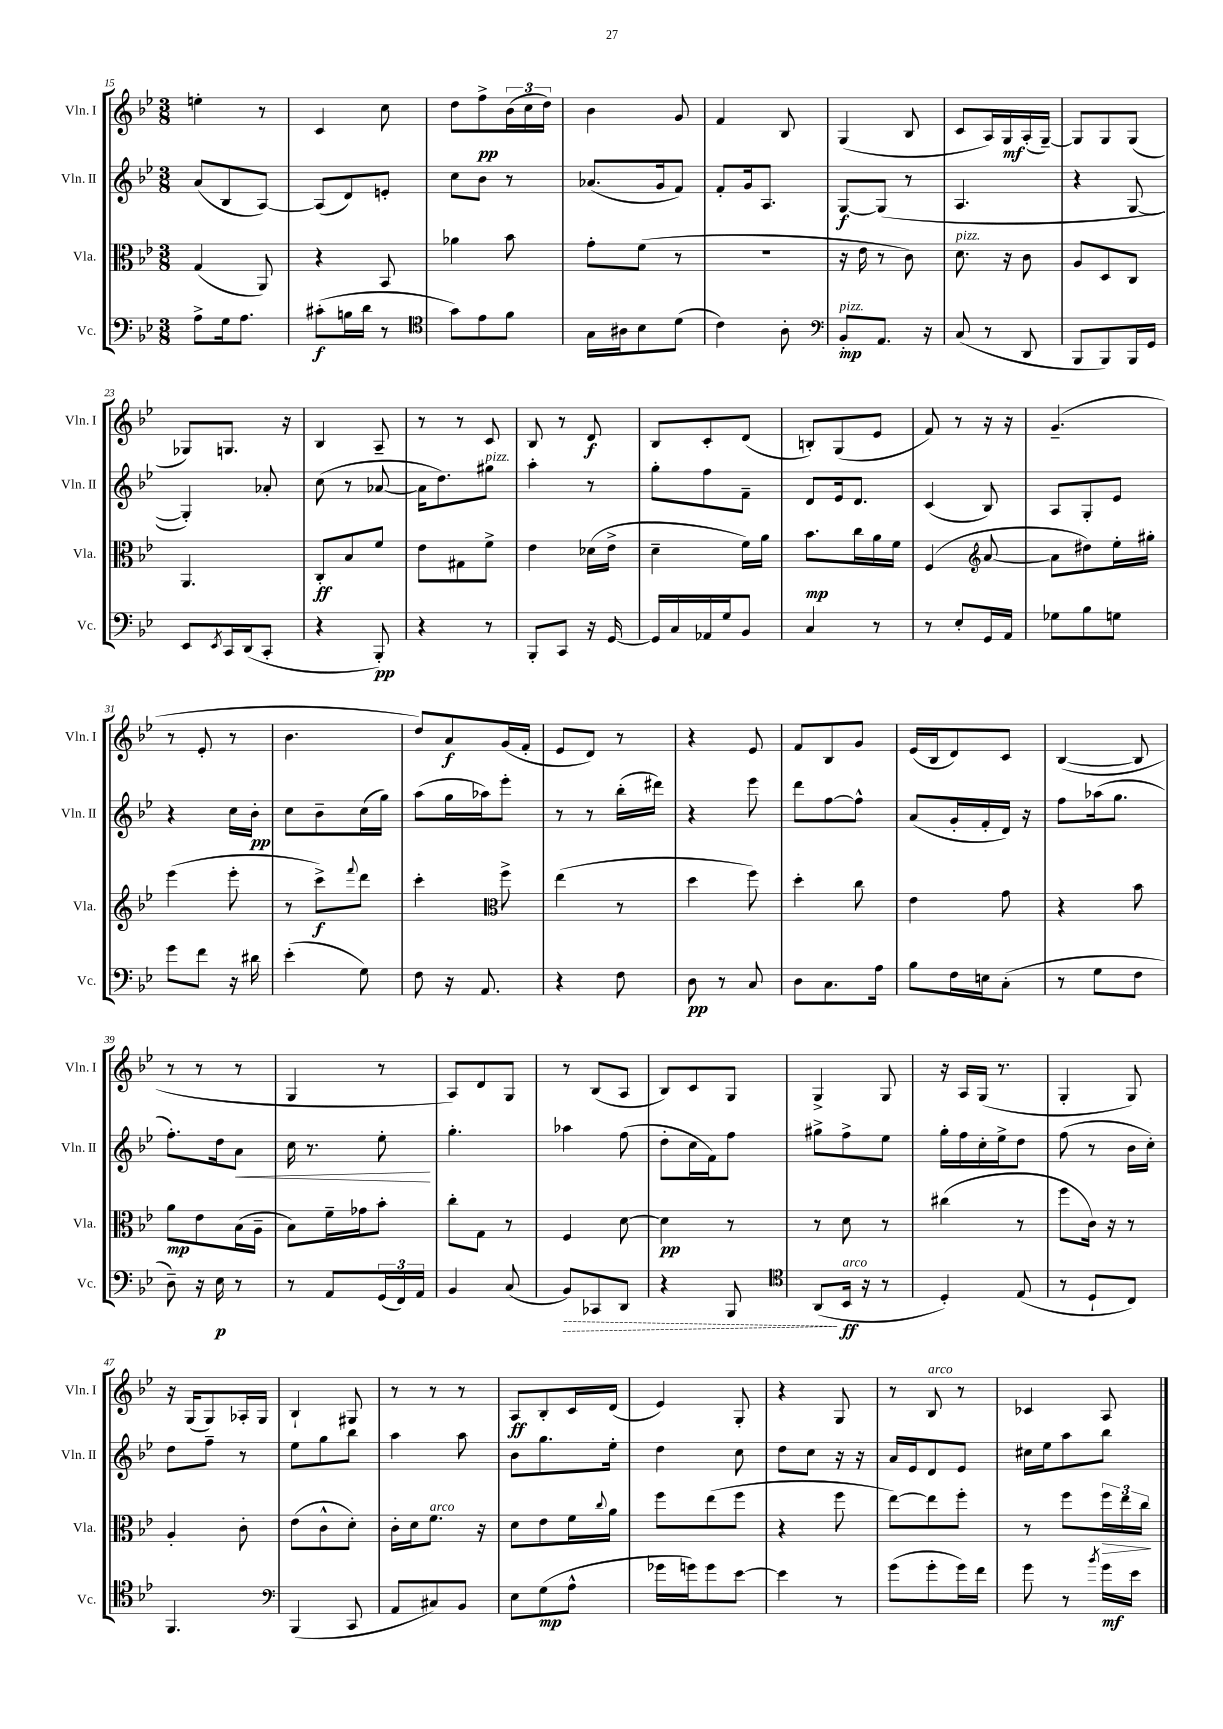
<<
\new StaffGroup <<
\new Staff = "s0" \with { instrumentName = "Vln. I" shortInstrumentName = "Vln. I" } {
    \clef treble \key bes \major \numericTimeSignature \time 3/8
    e''4-. r8 |
    c'4 c''8 |
    d''8 f''8->\pp \tuplet 3/2 { bes'16( c''16 d''16) } |
    bes'4 g'8 |
    f'4 bes8 |
    g4( bes8 |
    c'8 a16) g16\mf a16-.( g16~--) |
    g8 g8 g8( |
    ges8) g8. r16 |
    bes4 a8-- |
    r8 r8 c'8 |
    bes8 r8 d'8\f |
    bes8 c'8-. d'8( |
    b8-.) g8( ees'8 |
    f'8) r8 r16 r16 |
    g'4.--( |
    r8 ees'8-. r8 |
    bes'4. |
    d''8) a'8\f g'16( f'16-. |
    ees'8 d'8) r8 |
    r4 ees'8 |
    f'8 bes8 g'8 |
    ees'16( bes16 d'8) c'8 |
    bes4~( bes8 |
    r8 r8 r8 |
    g4 r8 |
    a8) d'8 g8 |
    r8 bes8( a8 |
    bes8) c'8 g8 |
    g4-> g8 |
    r16 a16 g16( r8. |
    g4-. g8) |
    r16 g16( g8) aes16-. g16 |
    bes4-! gis8 |
    r8 r8 r8 |
    a8\ff bes8-. c'16 d'16( |
    ees'4) g8-. |
    r4 g8 |
    r8 bes8^\markup { \italic "arco" } r8 |
    ces'4 a8 \bar "|." |
}
\new Staff = "s1" \with { instrumentName = "Vln. II" shortInstrumentName = "Vln. II" } {
    \clef treble \key bes \major \numericTimeSignature \time 3/8
    a'8( bes8 a8~) |
    a8( d'8) e'8-. |
    c''8 bes'8 r8 |
    aes'8.( g'16 f'8) |
    f'8-. g'16 a8. |
    g8~\f g8( r8 |
    a4. |
    r4 g8~ |
    g4-.) aes'8-. |
    c''8( r8 aes'8~ |
    aes'16 d''8.) gis''8^\markup { \italic "pizz." } |
    a''4-. r8 |
    g''8-. f''8 f'8-- |
    d'8 ees'16 d'8. |
    c'4( bes8) |
    a8 g8-. ees'8 |
    r4 c''16 bes'16-.\pp |
    c''8 bes'8-- c''16( g''16) |
    a''8( g''16 aes''16) ees'''8-. |
    r8 r8 bes''16-.( dis'''16) |
    r4 ees'''8 |
    d'''8 f''8~ f''8-^ |
    a'8( g'16-. f'16-. d'16) r16 |
    f''8 aes''16( g''8. |
    f''8.-.) d''16 a'8\< |
    c''16 r8. ees''8-.\! |
    g''4.-. |
    aes''4 f''8( |
    d''8-. c''16 f'16) f''8 |
    gis''8-> f''8-> ees''8 |
    g''16-. f''16 c''16-. ees''16-> d''8 |
    f''8( r8 bes'16 c''16-.) |
    d''8 f''8-- r8 |
    ees''8 g''8 bes''8 |
    a''4 a''8 |
    bes'8 g''8. ees''16-. |
    d''4 c''8 |
    d''8 c''8 r16 r16 |
    a'16 ees'16 d'8 ees'8 |
    cis''16 ees''16 a''8 bes''8 \bar "|." |
}
\new Staff = "s2" \with { instrumentName = "Vla." shortInstrumentName = "Vla." } {
    \clef alto \key bes \major \numericTimeSignature \time 3/8
    g4( a,8) |
    r4 bes,8 |
    aes'4 bes'8 |
    g'8-. f'8( r8 |
    R4. |
    r16 ees'16 r8 c'8) |
    d'8.^\markup { \italic "pizz." } r16 c'8 |
    a8 d8 c8 |
    a,4. |
    c8-.\ff bes8 f'8 |
    ees'8 gis8 f'8-> |
    ees'4 des'16( ees'16-> |
    d'4-- f'16) a'16 |
    bes'8.\mp c''16 a'16 f'16 |
    f4( \clef treble a'8~ |
    a'8 dis''8) ees''16-. gis''16-. |
    ees'''4( ees'''8-. |
    r8 c'''8->\f) \appoggiatura { f'''8 } d'''8 |
    c'''4-. \clef alto f''8-> |
    ees''4( r8 |
    d''4 f''8) |
    d''4-. c''8 |
    ees'4 g'8 |
    r4 bes'8 |
    a'8\mp ees'8 bes16( a16-- |
    bes8) f'16-- ges'16 bes'8-. |
    c''8-. g8 r8 |
    f4 d'8~ |
    d'4\pp r8 |
    r8 d'8 r8 |
    cis''4( r8 |
    f''8 c'16) r16 r8 |
    a4-. c'8-. |
    ees'8( c'8-^ d'8-.) |
    c'16-. d'16 f'8.^\markup { \italic "arco" } r16 |
    d'8 ees'8 f'16 \appoggiatura { c''8 } a'16 |
    f''8 ees''8( f''8 |
    r4 f''8 |
    ees''8~) ees''8 f''8-. |
    r8 f''8 \tuplet 3/2 { f''16\> ees''16 c''16\! } \bar "|." |
}
\new Staff = "s3" \with { instrumentName = "Vc." shortInstrumentName = "Vc." } {
    \clef bass \key bes \major \numericTimeSignature \time 3/8
    a8-> g16 a8. |
    cis'8-.\f( b16 d'16 r8 |
    \clef tenor g'8) ees'8 f'8 |
    g16 ais16 bes8 d'8( |
    c'4) a8-. |
    \clef bass bes,8-.\mp^\markup { \italic "pizz." } a,8. r16 |
    c8( r8 d,8 |
    bes,,8 bes,,8) bes,,16 g,16 |
    ees,8 \acciaccatura { ees,8 } c,16 d,16( c,8-. |
    r4 bes,,8-.\pp) |
    r4 r8 |
    bes,,8-. c,8 r16 g,16~ |
    g,16 c16 aes,16 g16 bes,8 |
    c4 r8 |
    r8 ees8-. g,16 a,16 |
    ges8 bes8 g8 |
    g'8 f'8 r16 dis'16 |
    ees'4-.( g8) |
    f8 r16 a,8. |
    r4 f8 |
    d8\pp r8 c8 |
    d8 c8. a16 |
    bes8 f16 e16 c8-.( |
    r8 g8 f8 |
    d8--) r16 ees16\p r8 |
    r8 a,8 \tuplet 3/2 { g,16( f,16) a,16 } |
    bes,4 c8( |
    \once \override Hairpin.style = #'dashed-line bes,8\>) ces,8 d,8 |
    r4 bes,,8 |
    \clef tenor a,8\!( bes,16\ff^\markup { \italic "arco" } r16 r8 |
    d4-.) ees8( |
    r8 d8-! c8) |
    f,4. |
    \clef bass bes,,4( c,8 |
    a,8 cis8) bes,8 |
    ees8 g8\mp( a8-^ |
    ges'16 g'16) g'8 ees'8~ |
    ees'4 r8 |
    g'8( g'8-. g'16) f'16 |
    g'8 r8 \acciaccatura { bes'8 } g'16\mf ees'16 \bar "|." |
}
>>
>>
\layout { \context { \Score currentBarNumber = #15 } }
